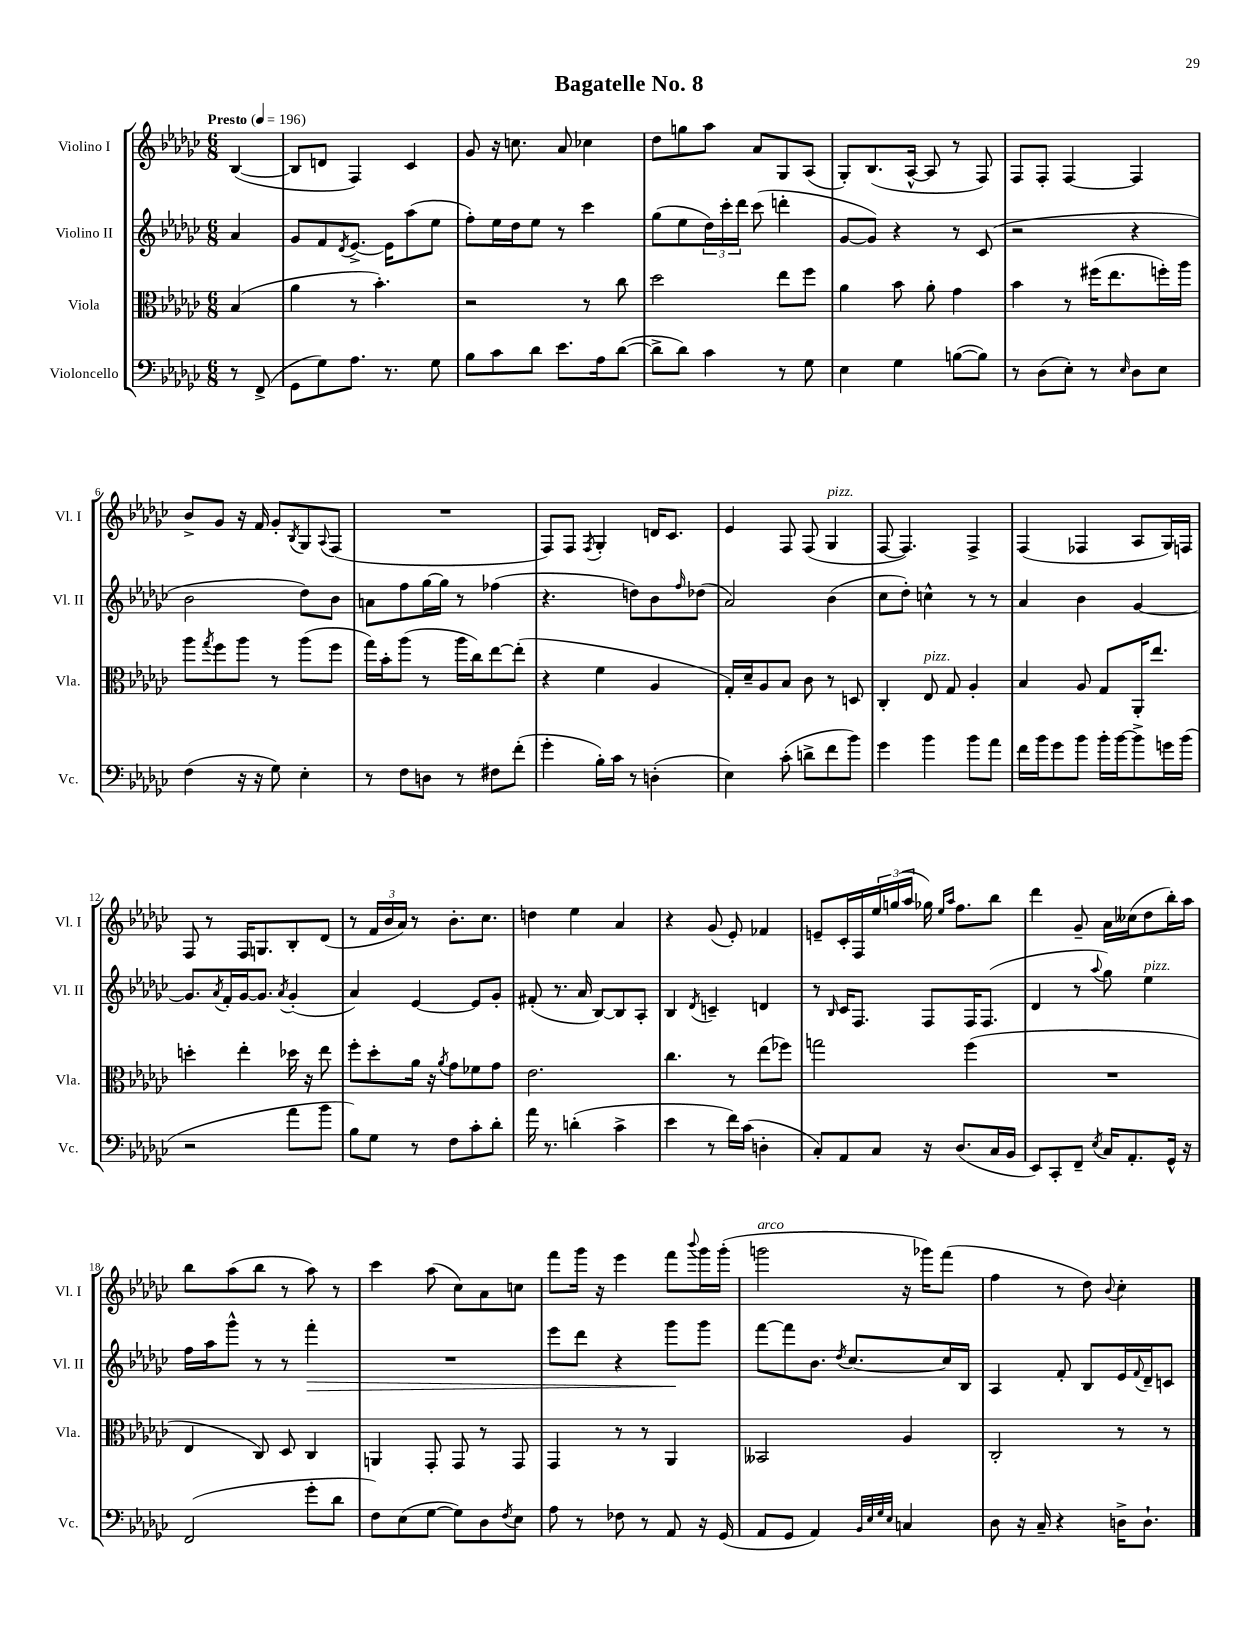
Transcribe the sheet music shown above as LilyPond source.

\header { title = "Bagatelle No. 8" }
<<
\new StaffGroup <<
\new Staff = "s0" \with { instrumentName = "Violino I" shortInstrumentName = "Vl. I" } {
    \clef treble \key ges \major \numericTimeSignature \time 6/8 \partial 4 \tempo "Presto" 4 = 196
    bes4~( |
    bes8 d'8 f4) ces'4 |
    ges'8 r16 c''8. aes'8 ces''4 |
    des''8 g''8 aes''8 aes'8 ges8 aes8( |
    ges8-.) bes8.( aes16~-^ aes8 r8 f8) |
    f8 f8-. f4~ f4 |
    bes'8-> ges'8 r16 f'16 ges'8-. \acciaccatura { bes8 } ges8 \appoggiatura { aes8 } f8( |
    R2. |
    f8) f8 \acciaccatura { f8 } ges4-. d'16 ces'8. |
    ees'4 f8 f8( ges4^\markup { \italic "pizz." } |
    f8~ f4.) f4-> |
    f4( fes4 aes8 ges16) f16 |
    f8 r8 f16 g8. bes8-. des'8( |
    r8 \tuplet 3/2 { f'16 bes'16 aes'16) } r8 bes'8.-. ces''8. |
    d''4 ees''4 aes'4 |
    r4 ges'8( ees'8-.) fes'4 |
    e'8-- ces'16-. f16 \tuplet 3/2 { ees''16 g''16( aes''16 } ges''16) \grace { ees''16 aes''16 } f''8. bes''8 |
    des'''4 ges'8-- aes'16 ceses''16( des''8 bes''16-.) aes''16 |
    bes''8 aes''8( bes''8 r8 aes''8) r8 |
    ces'''4 aes''8( ces''8) aes'8 c''8 |
    f'''8 ges'''16 r16 ees'''4 f'''8 \appoggiatura { bes'''8 } ges'''16 ges'''16-.( |
    g'''2^\markup { \italic "arco" } r16 ges'''16) f'''8( |
    f''4 r8 des''8) \appoggiatura { bes'8 } ces''4-. \bar "|." |
}
\new Staff = "s1" \with { instrumentName = "Violino II" shortInstrumentName = "Vl. II" } {
    \clef treble \key ges \major \numericTimeSignature \time 6/8 \partial 4
    aes'4 |
    ges'8 f'8 \acciaccatura { des'8 } ees'8.~-> ees'16 aes''8( ees''8 |
    f''8-.) ees''16 des''16 ees''8 r8 ces'''4 |
    ges''8( ees''8 \tuplet 3/2 { des''16) ces'''16-. des'''16 } ces'''8( d'''4-. |
    ges'8~ ges'8) r4 r8 ces'8( |
    r2 r4 |
    bes'2 des''8) bes'8 |
    a'8 f''8 ges''16~ ges''16 r8 fes''4( |
    r4. d''8) bes'8 \grace { f''16 } des''8( |
    aes'2) bes'4( |
    ces''8 des''8-.) c''4-^ r8 r8 |
    aes'4 bes'4 ges'4~ |
    ges'8. \acciaccatura { aes'8 } f'16-. ges'16~ ges'8. \acciaccatura { aes'8 } ges'4-.( |
    aes'4) ees'4~ ees'8 ges'8-. |
    fis'8-.( r8. aes'16 bes8~) bes8 aes8-. |
    bes4 \acciaccatura { des'8 } c'4-- d'4 |
    r8 \grace { bes16 } ces'16 f8. f8 f16 f8.( |
    des'4 r8 \appoggiatura { aes''8 } ges''8) ees''4^\markup { \italic "pizz." } |
    f''16 aes''16 ges'''8-^ r8 r8 f'''4-.\> |
    R2. |
    ees'''8 des'''8 r4 ges'''8\! ges'''8 |
    f'''8~ f'''8 bes'8. \acciaccatura { des''8 } ces''8.~ ces''16 bes16 |
    aes4 f'8-. bes8 ees'16 \appoggiatura { f'8 } des'16-- c'8 \bar "|." |
}
\new Staff = "s2" \with { instrumentName = "Viola" shortInstrumentName = "Vla." } {
    \clef alto \key ges \major \numericTimeSignature \time 6/8 \partial 4
    bes4( |
    aes'4 r8 bes'4.-.) |
    r2 r8 ces''8 |
    des''2 ees''8 f''8 |
    aes'4 bes'8 aes'8-. ges'4 |
    bes'4 r8 fis''16( ees''8. f''16-.) aes''16 |
    aes''8 \acciaccatura { ges''8 } f''8 aes''8 r8 aes''8( f''8 |
    ges''16) bes'16-. aes''8( r8 aes''16 ces''16) ees''8~ ees''8-.( |
    r4 f'4 aes4 |
    ges16-.) des'16-- aes8 bes8 ces'8 r8 d8 |
    ces4-. ees8^\markup { \italic "pizz." } ges8 aes4-. |
    bes4 aes8 ges8 aes,16-. ees''8. |
    d''4-. ees''4-. des''16 r16 ees''8 |
    f''8-. des''8-. aes'16 r16 \acciaccatura { aes'8 } ges'8 fes'8 ges'8 |
    ees'2. |
    ces''4. r8 ees''8( fes''8) |
    g''2 f''4( |
    R2. |
    ees4 ces8) des8 ces4 |
    a,4 ges,8-. ges,8 r8 ges,8 |
    ges,4 r8 r8 aes,4 |
    beses,2 aes4 |
    ces2-. r8 r8 \bar "|." |
}
\new Staff = "s3" \with { instrumentName = "Violoncello" shortInstrumentName = "Vc." } {
    \clef bass \key ges \major \numericTimeSignature \time 6/8 \partial 4
    r8 f,8->( |
    ges,8 ges8) aes8. r8. ges8 |
    bes8 ces'8 des'8 ees'8. aes16 des'8~( |
    des'8-> des'8) ces'4 r8 ges8 |
    ees4 ges4 b8~( b8) |
    r8 des8( ees8-.) r8 \grace { ees16 } des8 ees8 |
    f4( r16 r16 ges8) ees4-. |
    r8 f8 d8 r8 fis8 f'8-.( |
    ges'4-. bes16-.) ces'16 r8 d4-.( |
    ees4) ces'8-.( d'8-> f'8 bes'8) |
    ges'4 bes'4 bes'8 aes'8 |
    f'16 bes'16 ges'8 bes'8 bes'16-. bes'16~ bes'8-> g'16 bes'16( |
    r2 aes'8 bes'8 |
    bes8) ges8 r8 f8 ces'8-. des'8-. |
    aes'16 r8. d'4-.( ces'4-> |
    ees'4 r8 f'16) ces'16( d4-. |
    ces8-.) aes,8 ces8 r16 des8.( ces16 bes,16 |
    ees,8) ces,8-. f,8-- \acciaccatura { ees8 } ces16 aes,8.-. ges,16-^ r16 |
    f,2( ges'8-. des'8 |
    f8) ees8( ges8~ ges8) des8 \acciaccatura { f8 } ees8 |
    aes8 r8 fes8 r8 aes,8 r16 ges,16( |
    aes,8 ges,8 aes,4) \grace { bes,32 ees32 ges32 ees32 } c4 |
    des8 r16 ces16-- r4 d16-> d8.-! \bar "|." |
}
>>
>>
